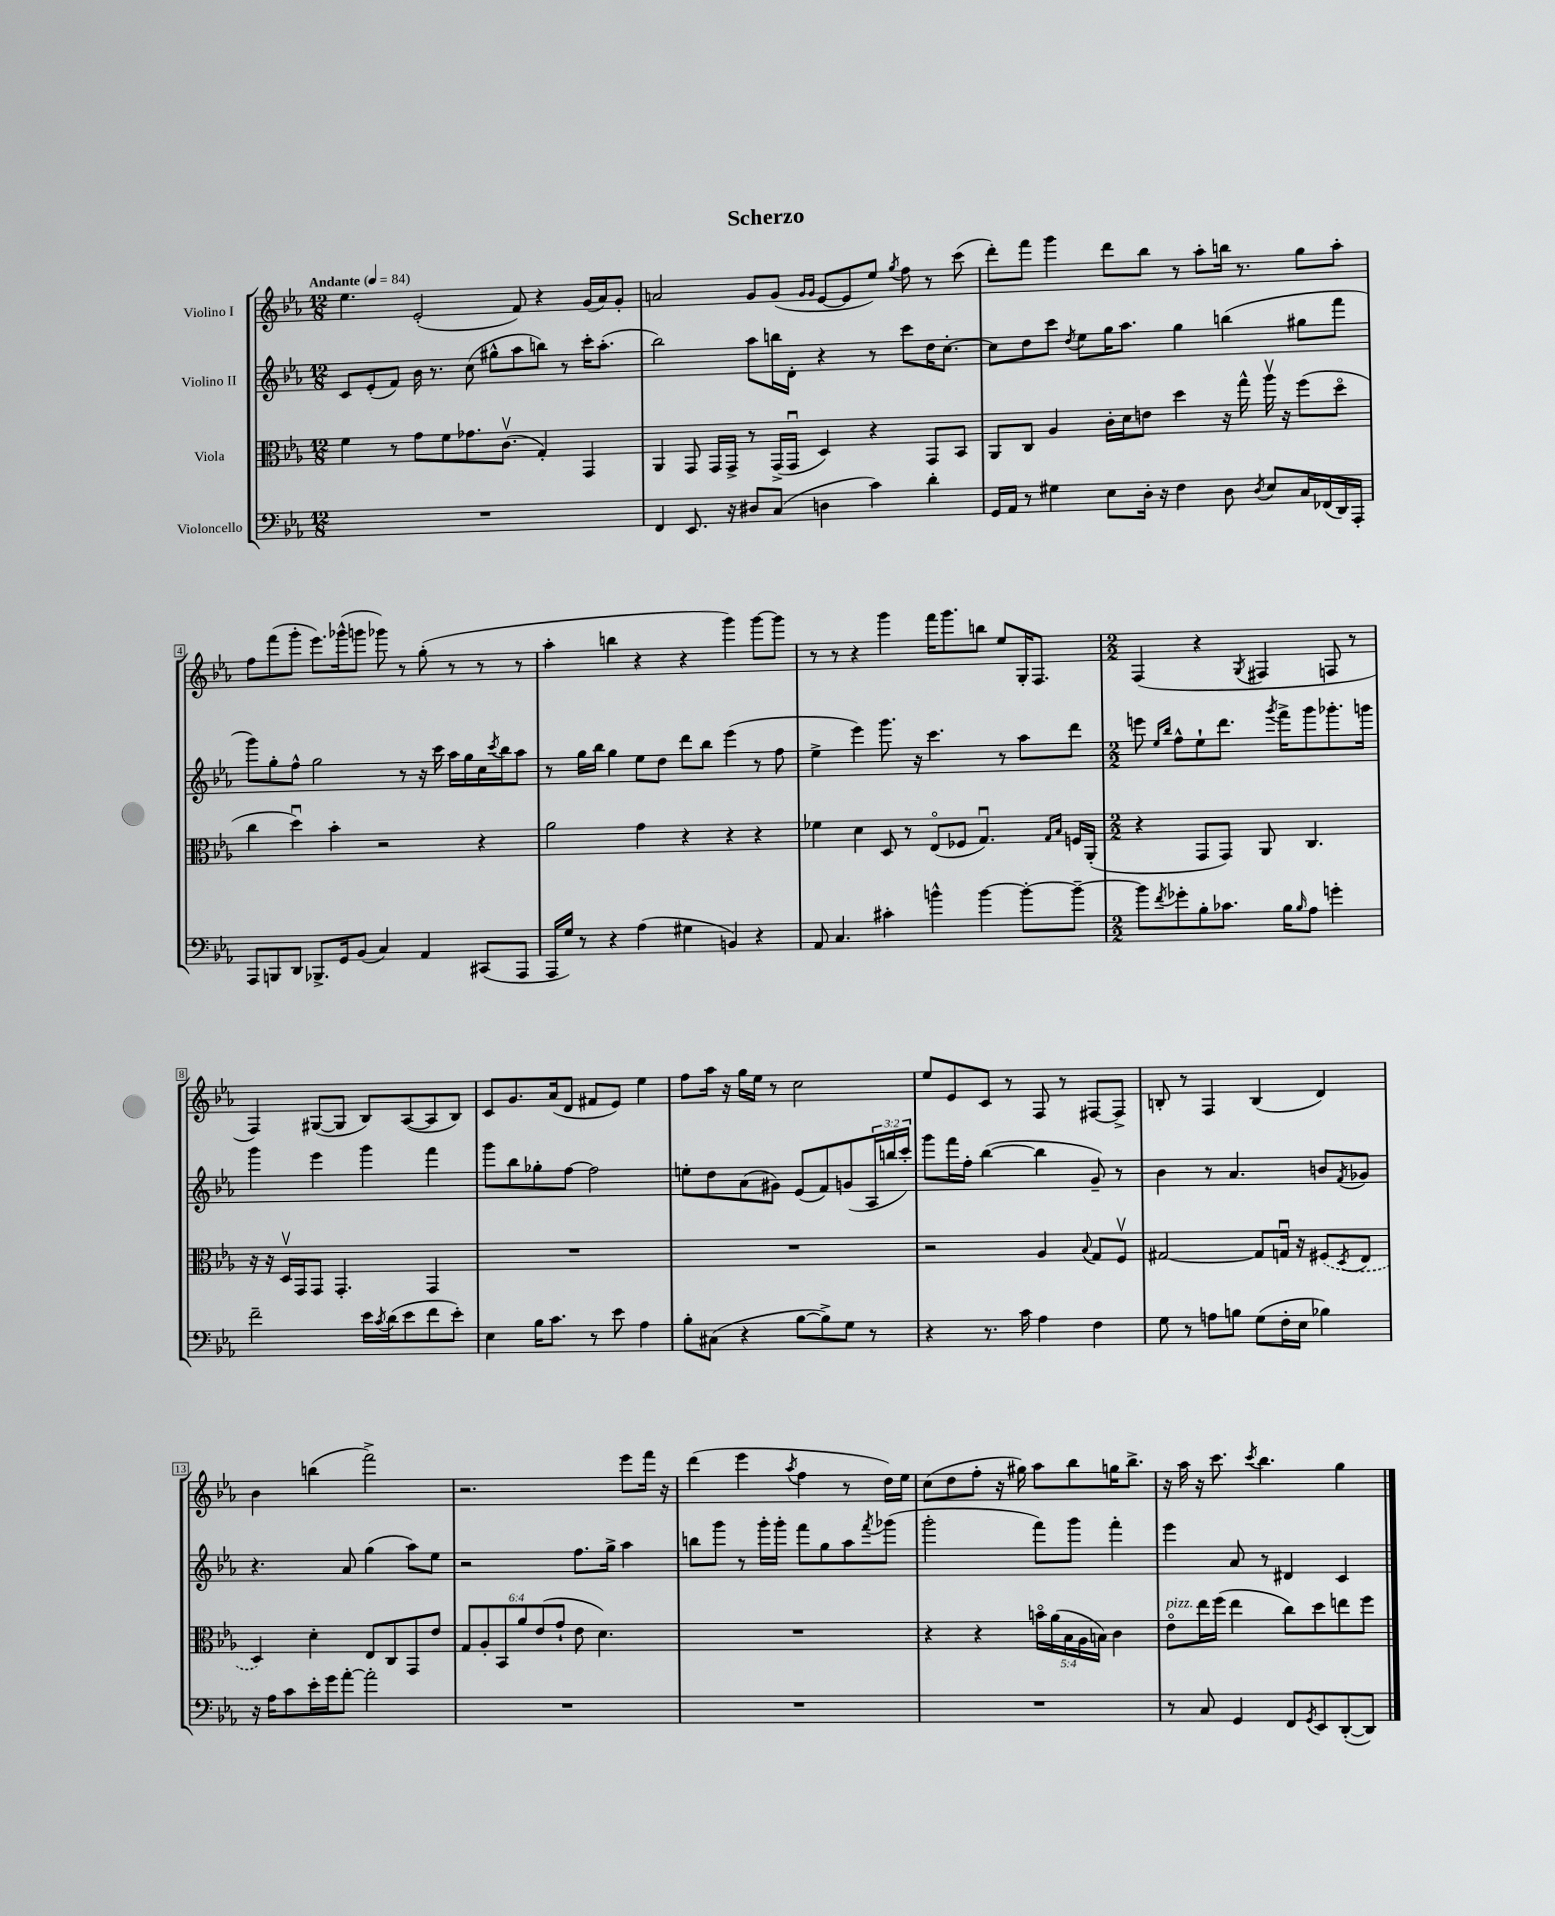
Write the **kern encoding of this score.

**kern	**kern	**kern	**kern
*staff4	*staff3	*staff2	*staff1
*clefF4	*clefC3	*clefG2	*clefG2
*k[b-e-a-]	*k[b-e-a-]	*k[b-e-a-]	*k[b-e-a-]
*M12/8	*M12/8	*M12/8	*M12/8
*MM84	*MM84	*MM84	*MM84
1.r	4f\	8c/L	4.ee-\
.	.	(8e-'/	.
.	8r	8f/J)	.
.	8g\L	16b-\	(2e-'/
.	.	8.r	.
.	8f\	.	.
.	8.g-\	(8cc\	.
.	.	8gg#^^\L	.
.	(8.cv\J	.	.
.	.	8aa-\	8f/)
.	4G'/)	8bb\J)	4r
.	.	8r	.
.	4GG/	16ccc'\LK	(16g/LL
.	.	(8.aa-'\J	16a-/J)
.	.	.	8g'/J
=	=	=	=
4FF/	4AA-/	2bb-\)	2a/
8.EE-/	8GG/	.	.
.	16GG/LL	.	.
16r	16GG^/JJ	.	.
8D#/L	8r	8aa-\L	8g/L
(8C/J	(16GG^/LL	16bb\L	(8g/J
.	16GGu/JJ	16d'\JJ	.
.	.	.	16qqg/LL
.	.	.	16qqg/JJ
4D\	4D/)	4r	[8e-/L
.	.	.	8e-/]
4c\)	4r	8r	8ee-/J)
.	.	.	8qgg/
.	.	8ccc\L	8ff\
4d'\	8GG/L	16dd\K	8r
.	.	[8.cc'\J	.
.	8BB-/J	.	(8ccc\
=	=	=	=
16GG/LL	8AA-/L	8cc\]L	8ddd'\L)
16AA-/JJ	.	.	.
8r	8C/J	8dd\	8fff\J
4G#\	4A-/	8ccc\J	4ggg\
.	.	8qdd/	.
.	.	8ee-\L	.
8E-\L	16c'\LL	16gg\K	8ddd\L
.	16d\J	8.aa-\J	.
16D'\Jk	8e\J	.	8bb-\J
16r	.	.	.
4F\	4dd\	4gg\	8r
.	.	.	8aa-'\L
8D\	16r	(4bb\	16bb\Jk
.	16gg^^\	.	8.r
8qD/	.	.	.
8E-/L	16aa-v\	.	.
.	16r	.	.
16C/L	(8ff\L	8gg#\L	8gg\L
(16FF-/	.	.	.
16DD/)	8ddo\J	8fff\J	8aa-'\J
16AAA-'/JJ	.	.	.
=	=	=	=
8AAA-/L	4cc\	8ggg\L)	8ff\L
8BBB/	.	8gg'\	(8fff\
8DD/J	4ddu\)	8ff^^\J	8ggg'\J
8.BBB-^/L	.	2gg\	8.eee-\L)
.	4b-'\	.	.
16GG/k	.	.	(16ggg-^^\k
(8BB-/J	.	.	8ggg\J
4C/)	2r	.	8ggg-\)
.	.	8r	8r
4AA-/	.	16r	(8gg'\
.	.	16ccc\	.
.	.	16aa-\LL	8r
.	.	16gg\	.
(8CC#/L	4r	16cc\	8r
.	.	8qccc/	.
.	.	16bb-\J	.
8AAA-/J	.	8aa-\J	8r
=	=	=	=
16AAA-/LL	2a-\	8r	4aa-'\
16G/JJ)	.	.	.
8r	.	16gg\LL	.
.	.	16bb-\JJ	.
4r	.	4gg\	4bb\
(4A-\	4g\	8ee-\L	4r
.	.	8dd\J	.
4G#\	4r	8ddd\L	4r
.	.	8bb-\J	.
4BB/)	4r	(4eee-\	4ggg\)
4r	4r	8r	[8ggg\L
.	.	8ff\	8ggg\]J
=	=	=	=
8AA-/	4f-\	4ee-^\	8r
4.C/	.	.	8r
.	4d\	4eee-\)	4r
4c#'\	8D/	8.ggg\	4ggg\
.	8r	.	.
.	.	16r	.
4b^^\	(8E-o/L	4.ccc\	16fff\LK
.	.	.	8.ggg\
.	8F-/J	.	.
[4b\	4.Gu/)	.	8bb\J
.	.	8r	8ee-/L
8b'\_L	.	8aa-\L	16G'/K
.	.	.	8.F/J
.	16qqG/LL	.	.
.	16qqB-/JJ	.	.
8b~\_J	16F/LL	8ddd\J	.
.	(16AA-'/JJ	.	.
=	=	=	=
*M2/2	*M2/2	*M2/2	*M2/2
8b\]L	4r	8eee\	(4F/
.	.	16qqee-/LL	.
8qf/	.	16qqbb-/JJ	.
8g-'\	.	8ff^^\L	.
8B-'\	8GG/L	8ee-`\	4r
8.c-\J	8GG/J)	8.ddd\J	.
.	.	.	8qG/
.	8AA-/	.	4F#/
.	.	8qggg/	.
16B-\LK	.	16fff^\LK	.
16qqB-/	.	.	.
8A-\J	4.C/	8ggg\	.
4g'\	.	8.ggg-'\	8F/
.	.	.	8r
.	.	16ggg\Jk	.
=	=	=	=
2f~\	16r	4ggg\	4F/)
.	16r	.	.
.	16Dv/LL	.	.
.	16GG/J	.	.
.	8GG/J	4eee-\	([8G#/L
.	4.GG'/	.	8G#/]J
16e-\LL	.	4ggg\	8B-/L)
8qc/	.	.	.
(16d\J	.	.	.
8e-\	.	.	([8A-/
8f\	4GG/	4fff\	8A-/]
8e-'\J)	.	.	8B-/J)
=	=	=	=
4E-\	1r	8ggg\L	8c/L
.	.	8bb-\	8.g/
16B-\LK	.	8gg-'\	.
8.c\J	.	.	(16a-/k
.	.	[8ff\J	8d/J
8r	.	2ff\]	8f#/L
8e-\	.	.	8e-/J)
4A-\	.	.	4ee-\
=	=	=	=
8B-'\L	1r	8ee'\L	8ff\L
(8C#\J	.	8dd\	16aa-\Jk
.	.	.	16r
4r	.	(8a-\	16gg\LL
.	.	.	16ee-\JJ
.	.	8g#\J)	8r
[8B-\L	.	(8e-/L	2cc\
8B-^\])	.	8f/)	.
8G\J	.	(8g/	.
8r	.	24A-/L	.
.	.	24bb/	.
.	.	24ccc'/JJ)	.
=	=	=	=
4r	2r	8ggg\L	8ee-/L
.	.	16fff\L	8e-/
.	.	16ff'\JJ	.
8.r	.	([4bb-\	8c/J
.	.	.	8r
16c\	.	.	.
4A-\	4A-/	4bb-\]	8F/
.	.	.	8r
.	8qqB-/	.	.
4F\	8G/L	8g~/)	[8F#/L
.	8Fv/J	8r	8F#^/]J
=	=	=	=
8G\	[2G#/	4b-\	8B'/
8r	.	.	8r
8A\L	.	8r	4F/
8B\J	.	4.a-/	.
(8G\L	8G#/]L	.	(4B/
16F'\L	16Gu/Jk	.	.
16E-\JJ	16r	.	.
4B-\)	(8F#/L	8b/L	4d/)
.	8qD/	8qf/	.
.	8E-/J	8g-/J	.
=	=	=	=
16r	4D/)	4.r	4b-\
16A-\LK	.	.	.
8c\	.	.	.
16e-'\L	4d'\	.	(4bb\
16g\J	.	.	.
[8a-'\J	.	8a-/	.
2a-'\]	8E-/L	(4gg\	2fff^\)
.	8C/	.	.
.	8GG/	8aa-\L)	.
.	8e-/J	8ee-\J	.
=	=	=	=
1r	12G/L	2r	2.r
.	12A-'/	.	.
.	12BB-/	.	.
.	12a-/	.	.
.	(12e-/	.	.
.	12g`/J	.	.
.	8e-\	8.ff\L	.
.	4.d\)	.	.
.	.	16gg^\Jk	.
.	.	4aa-\	8eee-\L
.	.	.	16fff\Jk
.	.	.	16r
=	=	=	=
1r	1r	8bb\L	(4ddd\
.	.	8ggg\J	.
.	.	8r	4eee-\
.	.	16ggg'\LL	.
.	.	16ggg'\JJ	.
.	.	.	8qaa-/
.	.	8fff\L	4ff\
.	.	8gg\	.
.	.	8aa-\	8r
.	.	8qfff/	.
.	.	(8ggg-\J	16dd\LL)
.	.	.	16ee-\JJ
=	=	=	=
1r	4r	2ggg'\	(8cc\L
.	.	.	8dd\
.	4r	.	8ff'\J
.	.	.	16r
.	.	.	16gg#\)
.	20bo\LL	8fff\L)	8aa-\L
.	(20a-\	.	.
.	20B-\	.	.
.	.	8ggg\J	8bb-\
.	20A-\	.	.
.	20B\JJ)	.	.
.	4c\	4fff'\	16gg\K
.	.	.	8.bb-^\J
=	=	=	=
8r	8e-o\L	4eee-\	16r
.	.	.	16aa-\
8C/	16ee-\L	.	16r
.	(16ff\JJ	.	8.ccc\
4GG/	4ee-\	8a-/	.
.	.	.	8qccc/
.	.	8r	4.bb-\
8FF/L	8cc\L)	4d#/	.
8qGG/	.	.	.
8EE-/	8dd\	.	.
([8DD'/	8ee\	4c/	4gg\
8DD/]J)	8ff\J	.	.
==	==	==	==
*-	*-	*-	*-
